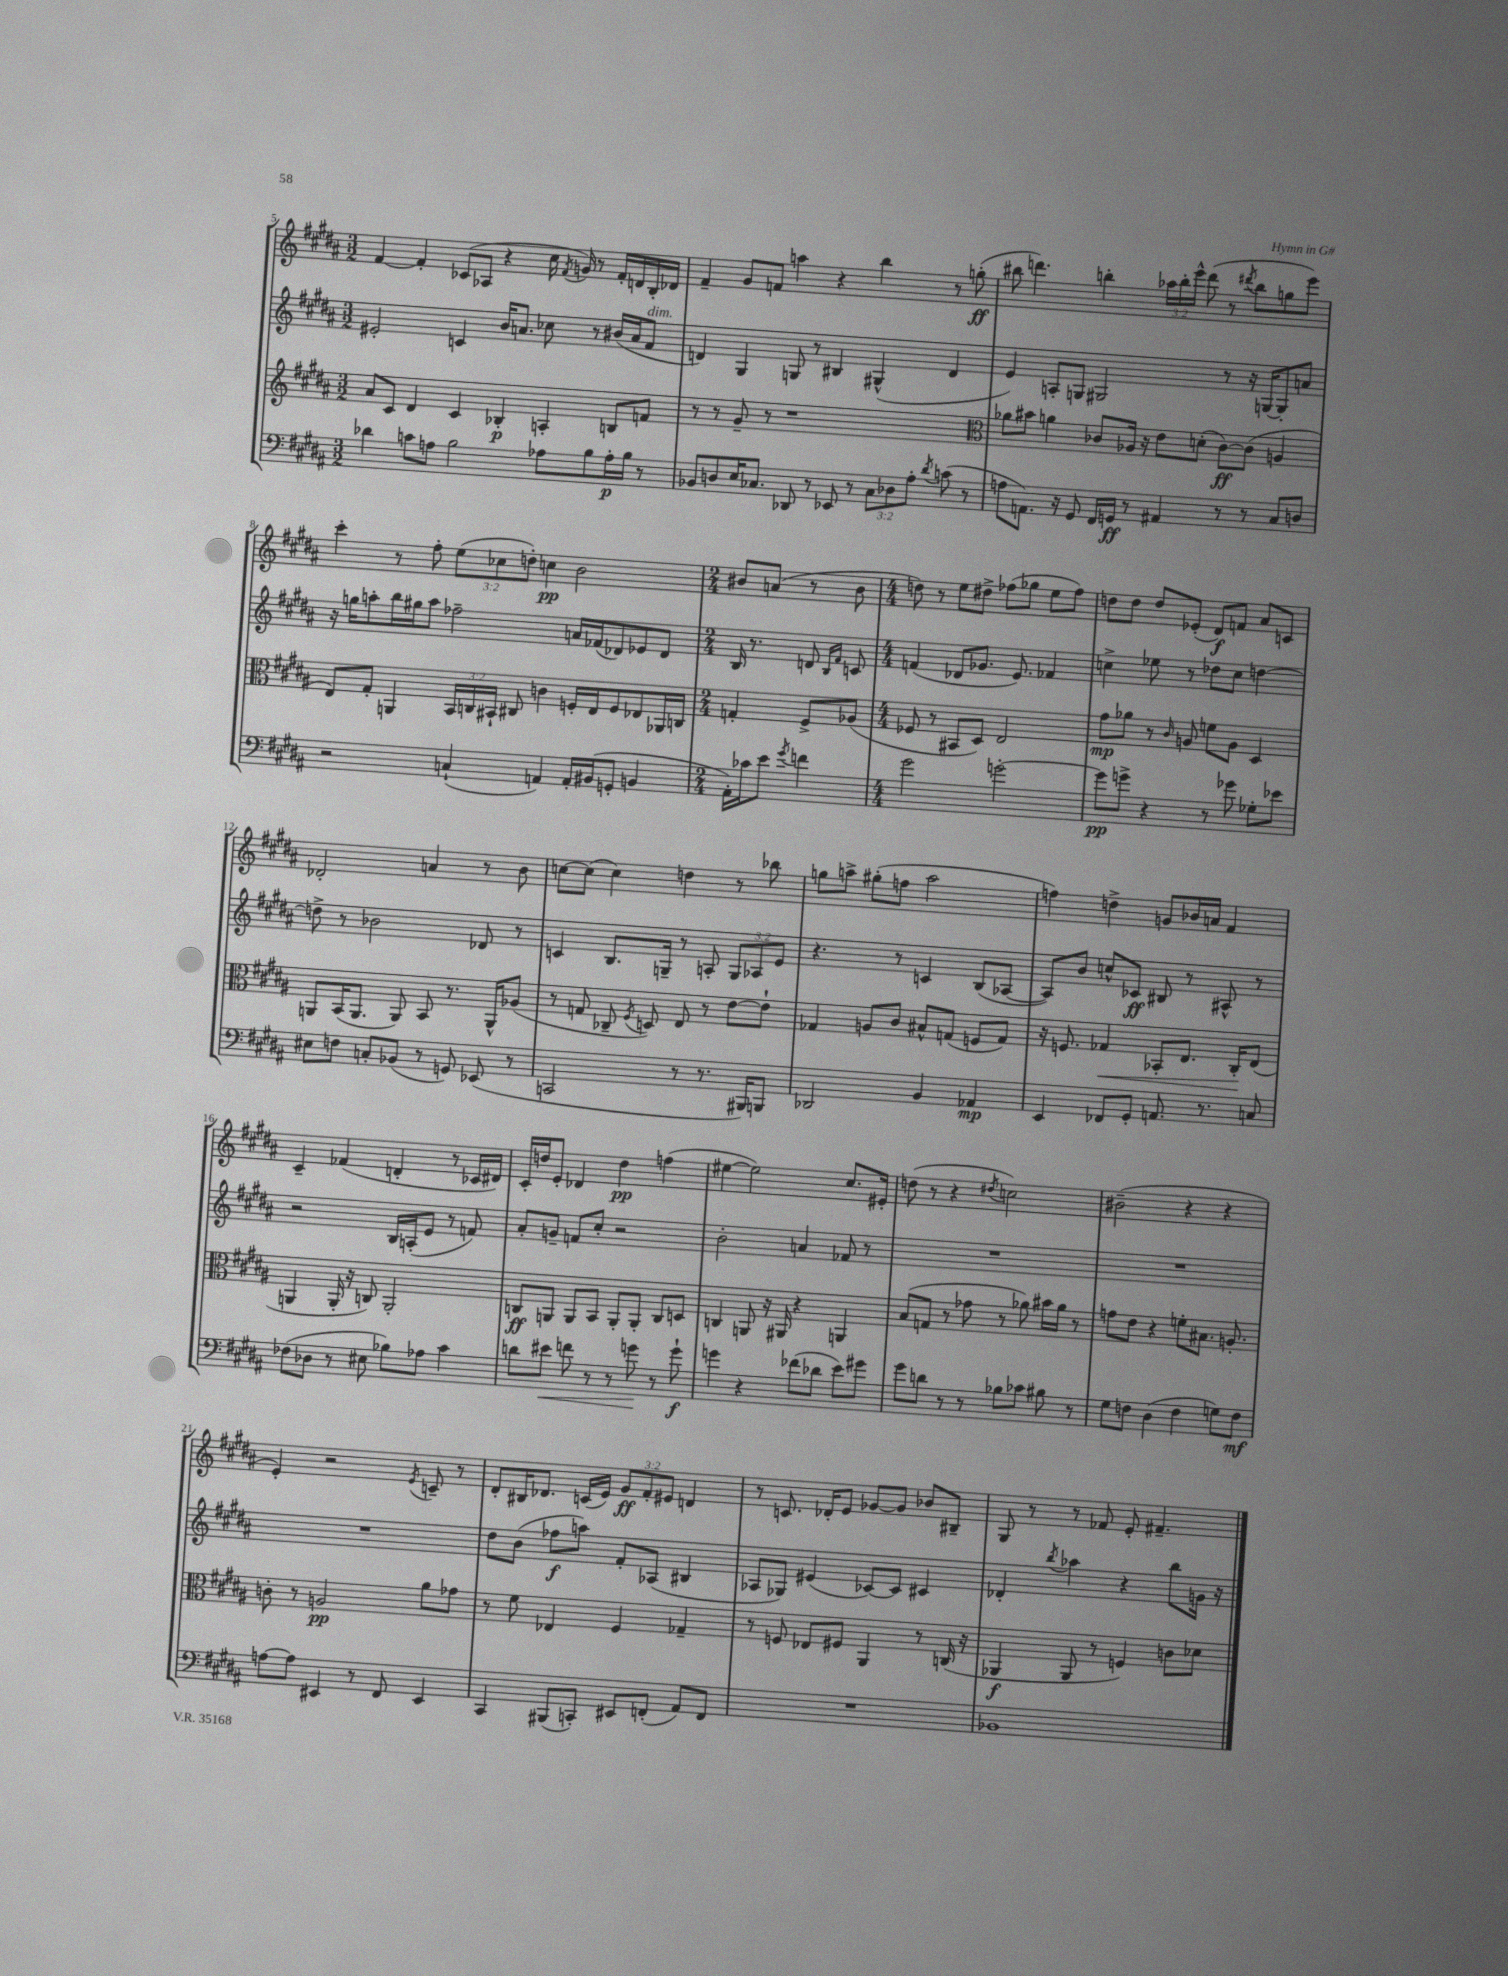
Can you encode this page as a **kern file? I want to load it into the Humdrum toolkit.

**kern	**dynam	**kern	**dynam	**kern	**dynam	**kern	**dynam
*part4	*part4	*part3	*part3	*part2	*part2	*part1	*part1
*staff4	*staff4	*staff3	*staff3	*staff2	*staff2	*staff1	*staff1
*clefF4	*	*clefG2	*	*clefG2	*	*clefG2	*
*k[f#c#g#d#a#]	*	*k[f#c#g#d#a#]	*	*k[f#c#g#d#a#]	*	*k[f#c#g#d#a#]	*
*M3/2	*	*M3/2	*	*M3/2	*	*M3/2	*
=5	=5	=5	=5	=5	=5	=5	=5
4d-X\	.	8a#/L	.	2e#X'/	.	[4f#/	.
.	.	8c#/J	.	.	.	.	.
8cn\L	.	4d#/	.	.	.	4f#'/]	.
8An\J	.	.	.	.	.	.	.
2B\	.	4c#/	.	4cn/	.	(8c-X/L	.
.	.	.	.	.	.	8A-X/J	.
.	.	4B-X'/	p	16b/KL	.	4r	.
.	.	.	.	8.an/J	.	.	.
8A-X\L	.	4An'/	.	8cc-X\	.	16cc#\	.
.	.	.	.	.	.	8qf#/	.
.	.	.	.	.	.	16gn/)	.
8B\	.	.	.	8r	.	8r	.
16A-'\L	p	8Bn/L	.	(16b#X/LL	.	16f#'/LL	.
16B\JJ	.	.	.	16a/J	.	16dn/	.
!	!	!	!	!LO:TX:a:i:t=dim.	!	!	!
8r	.	8fn/J	.	8f#/J	.	16B'/	.
.	.	.	.	.	.	16d-X/JJ	.
=6	=6	=6	=6	=6	=6	=6	=6
8BB-X/L	.	8r	.	4dn/)	.	4f#~/	.
8Dn/	.	8r	.	.	.	.	.
16E/K	.	8g#~/	.	4G#/	.	8g#/L	.
8.C-X/J	.	.	.	.	.	.	.
.	.	8r	.	.	.	8fn/J	.
8DD-X/	.	1r	.	8Gn/	.	4aan\	.
8r	.	.	.	8r	.	.	.
8EE-X/	.	.	.	4B#X/	.	4r	.
8r	.	.	.	.	.	.	.
12C-\L	.	.	.	(4G#X^^/	.	4bb\	.
12D-X\	.	.	.	.	.	.	.
12A#'\J	.	.	.	.	.	.	.
8qd#/	.	.	.	.	.	.	.
(8cn\	.	.	.	4d/	.	8r	.
8r	.	.	.	.	.	(8ggn'\	ff
=7	=7	=7	=7	=7	=7	=7	=7
*	*	*clefC3	*	*	*	*	*
8An\L	.	8a-X\L	.	4e/)	.	8bb#X\	.
8.AAn\J)	.	8b#X\J	.	.	.	4.dddn\)	.
.	.	4an\	.	8An'/L	.	.	.
16r	.	.	.	.	.	.	.
8GG#/	.	.	.	8Gn/J	.	.	.
16FF#/LL	.	8c-X/L	.	2G#X/	.	4bbn'\	.
16GGn/JJ	ff	.	.	.	.	.	.
8r	.	16A-X/Jk	.	.	.	.	.
.	.	16r	.	.	.	.	.
4AA#X/	.	8e\L	.	.	.	24aa-X\LL	.
.	.	.	.	.	.	24bb'\	.
.	.	.	.	.	.	24eee^^\JJ	.
.	.	(8dn'\J	.	.	.	(8ddd\	.
8r	.	[8c-\L)	ff	8r	.	8r	.
.	.	.	.	.	.	8qddd#X/	.
8r	.	(8c-\J]	.	16r	.	8bb\L	.
.	.	.	.	[16Gn/KL	.	.	.
8C#/L	.	4An/	.	8G'/]	.	8ggn\	.
8Dn/J	.	.	.	8an/J	.	8eee\J)	.
!!LO:LB:g=z
=8	=8	=8	=8	=8	=8	=8	=8
2r	.	8E/L)	.	16r	.	4ccc#'\	.
.	.	.	.	16ggn\KL	.	.	.
.	.	8G#'/J	.	8aan'\	.	.	.
.	.	4AAn/	.	16bb\L	.	8r	.
.	.	.	.	16gg#X\J	.	.	.
.	.	.	.	8aa\J	.	8ff#'\	.
(4Cn`/	.	24BB/LL	.	2ff-X~\	.	(12ee\L	.
.	.	24Cn/	.	.	.	.	.
.	.	24BB#X`/JJ	.	.	.	12cc-X\	.
.	.	8C#X/	.	.	.	.	.
.	.	.	.	.	.	12ddn'\J)	.
4AAn/)	.	4cn\	.	.	.	4ccn\	pp
16AA'/LL	.	16Fn'/LL	.	16an/LL	.	2b\	.
(16BB#X/J	.	16E/J	.	(16f-X/J	.	.	.
8GGn'/J	.	8F/	.	8d-X/)	.	.	.
4BBn/	.	8E-X/	.	8e-X/	.	.	.
.	.	16AA-X/L	.	8d-/J	.	.	.
.	.	16Cn/JJ	.	.	.	.	.
=9	=9	=9	=9	=9	=9	=9	=9
*M2/4	*	*M2/4	*	*M2/4	*	*M2/4	*
16AA#'\LL)	.	4Gn'/	.	16B/	.	8b#X/L	.
16c-X\J	.	.	.	8.r	.	.	.
8e\J	.	.	.	.	.	(8an/J	.
8qg#/	.	.	.	.	.	.	.
4fn\	.	8F#^/L	.	8dn/	.	8r	.
.	.	.	.	16qqB/LL	.	.	.
.	.	.	.	16qqf#/JJ	.	.	.
.	.	(8A-X/J	.	8cn/	.	8b#\	.
=10	=10	=10	=10	=10	=10	=10	=10
*M4/4	*	*M4/4	*	*M4/4	*	*M4/4	*
2g#\	.	8F-X/	.	(4fn/	.	8ddn\)	.
.	.	8r	.	.	.	8r	.
.	.	8BB#X/L	.	8d-X/L	.	8ee\L	.
.	.	8D#/J)	.	8.g-X/J	.	8dd#X^\J	.
[2gn'\	.	2E/	.	.	.	(8ff-X\L	.
.	.	.	.	8.e/)	.	.	.
.	.	.	.	.	.	8gg-X\J	.
.	.	.	.	4f-X/	.	8ee\L	.
.	.	.	.	.	.	8ff-\J)	.
=11	=11	=11	=11	=11	=11	=11	=11
8g\L]	pp	8g#\L	mp	4ccn^\	.	8ddn\L	.
8gn^\J	.	8a-X\J	.	.	.	8dd\J	.
4r	.	8r	.	8ee-X\	.	8dd/L	.
.	.	16qqc#/	.	.	.	.	.
.	.	8An/	.	8r	.	(8e-X'/J	.
8r	.	8fn\L	.	8dd-X\L	.	8d#/L)	f
8g-X\	.	8A\J	.	8cc\J	.	8fn/J	.
8G-X'\L	.	4D#/	.	[4ddn\	.	8a#/L	.
8e-X\J	.	.	.	.	.	8cn/J	.
!!LO:LB:g=z
=12	=12	=12	=12	=12	=12	=12	=12
8E#X\L	.	8AAn/L	.	8ddn^\]	.	2d-X'/	.
8Fn\J	.	(16BB/K	.	8r	.	.	.
.	.	8.AA/J	.	.	.	.	.
8Cn'/L	.	.	.	2b-X\	.	.	.
(8BB-X/J	.	8AA/)	.	.	.	.	.
8r	.	8BB/	.	.	.	4an/	.
8GGn/)	.	8.r	.	.	.	.	.
(8EE-X/	.	.	.	8d-X/	.	8r	.
.	.	16AA^^/KL	.	.	.	.	.
8r	.	(8A-X/J	.	8r	.	8b\	.
=13	=13	=13	=13	=13	=13	=13	=13
2CCn/	.	8r	.	4cn/	.	[8ccn\L	.
.	.	8Gn/	.	.	.	(8cc\J]	.
.	.	8C-X~/	.	8.B/L	.	4cc\)	.
.	.	8qF#/	.	.	.	.	.
.	.	8Dn/)	.	.	.	.	.
.	.	.	.	16Gn~/Jk	.	.	.
8r	.	8E/	.	8r	.	4ddn\	.
8.r	.	8r	.	8An'/	.	.	.
.	.	[8e\L	.	12G/L	.	8r	.
16BBB#X/KL)	.	.	.	.	.	.	.
.	.	.	.	12A-X/	.	.	.
8BBBn/J	.	8e`\J]	.	.	.	8bb-X\	.
.	.	.	.	12e/J	.	.	.
=14	=14	=14	=14	=14	=14	=14	=14
2DD-X/	.	4G-X/	.	4.r	.	8ggn\L	.
.	.	.	.	.	.	8aan^\J	.
.	.	8An/L	.	.	.	(8gg#X'\L	.
.	.	8c#/J	.	8r	.	8ffn\J	.
4BB/	.	8B#X^^/L	.	4cn/	.	2aa\	.
.	.	(8Gn/J	.	.	.	.	.
4AA-X/	mp	8Fn/L	.	(8B/L	.	.	.
.	.	8G/J)	.	[8A-X/J	.	.	.
=15	=15	=15	=15	=15	=15	=15	=15
4EE/	.	16r	.	8A-/L])	.	4ffn\)	.
.	.	8.Fn/	.	.	.	.	.
.	.	.	.	8b/J	.	.	.
!	!	!	!LO:HP:b	!	!	!	!
8FF-X/L	.	4G-X/	<	8ccn^^/L	.	4ddn^\	.
8GG#'/J	.	.	.	8c-X/J	ff	.	.
8.AAn/	.	8BB-X'/L	.	8B#X/	.	8gn/L	.
.	.	8.E/J	.	8r	.	16b-X/L	.
8.r	.	.	.	.	.	16an/JJ	.
.	.	.	.	8A#X^^/	.	4f#/	.
.	.	16C#'/KL	.	.	.	.	.
8Cn/	.	(8E/J	[	8r	.	.	.
!!LO:LB:g=z
=16	=16	=16	=16	=16	=16	=16	=16
(8F-X\L	.	4AAn/	.	2r	.	4c#~/	.
8D-X\J	.	.	.	.	.	.	.
8r	.	16AA'/	.	.	.	(4f-X/	.
.	.	16r	.	.	.	.	.
8E#X\	.	8Cn/)	.	.	.	.	.
8B-X\L)	.	2AA'/	.	16B/LL	.	4dn'/	.
.	.	.	.	(16An'/J	.	.	.
8A-X\J	.	.	.	8e/J	.	.	.
4c#\	.	.	.	8r	.	8r	.
.	.	.	.	8fn/)	.	16c-X/LL	.
.	.	.	.	.	.	16d#X/JJ)	.
=17	=17	=17	=17	=17	=17	=17	=17
8dn\L	.	8Cn/L	ff	8a#'/L	.	16c#'/LL	.
.	.	.	.	.	.	16ddn/J	.
!	!LO:HP:b	!	!	!	!	!	!
8e#X\J	<	8AAn/J	.	8gn~/J	.	8e'/J	.
8fn\	.	8AA/L	.	8fn/L	.	4d-X/	.
8r	.	8BB/J	.	8cc#'/J	.	.	.
8r	.	8AA'/L	.	2r	.	4dd\	pp
8gn\	.	8AA'/J	.	.	.	.	.
8r	[	8C/L	.	.	.	(4ffn\	.
8g`\	f	8Dn/J	.	.	.	.	.
=18	=18	=18	=18	=18	=18	=18	=18
4gn\	.	4Cn/	.	2b'\	.	[4ee#X\	.
4r	.	8AAn/	.	.	.	2ee#\])	.
.	.	16r	.	.	.	.	.
.	.	16AA#X/	.	.	.	.	.
(8f-X\L	.	4r	.	4an/	.	.	.
8d-X\J	.	.	.	.	.	.	.
8e\L)	.	4AAn/	.	8f-X/	.	8.cc#/L	.
8g#X\J	.	.	.	8r	.	.	.
.	.	.	.	.	.	16e#X'/Jk	.
=19	=19	=19	=19	=19	=19	=19	=19
8g#\L	.	(8B/L	.	1r	.	(8ddn\	.
8dn\J	.	8Gn/J	.	.	.	8r	.
8r	.	8r	.	.	.	4r	.
8r	.	8g-X\	.	.	.	.	.
.	.	.	.	.	.	8qdd#X/	.
8B-X\L	.	8r	.	.	.	2ccn\)	.
8c-X\J	.	8a-X\)	.	.	.	.	.
8B#X\	.	16b#X\LL	.	.	.	.	.
.	.	16a-\JJ	.	.	.	.	.
8r	.	8r	.	.	.	.	.
=20	=20	=20	=20	=20	=20	=20	=20
8G#\L	.	8gn\L	.	1r	.	(2b#X~\	.
8Fn\J	.	8e\J	.	.	.	.	.
(4D#\	.	4r	.	.	.	.	.
4F\	.	8fn'\L	.	.	.	4r	.
.	.	8.B#X\J	.	.	.	.	.
8Gn\L)	.	.	.	.	.	4r	.
.	.	8.An'/	.	.	.	.	.
8F\J	mf	.	.	.	.	.	.
!!LO:LB:g=z
=21	=21	=21	=21	=21	=21	=21	=21
[8An\L	.	8cn'\	.	1r	.	4e'/)	.
8A\J]	.	8r	.	.	.	.	.
4EE#X/	.	2An/	pp	.	.	2r	.
8r	.	.	.	.	.	.	.
8FF#/	.	.	.	.	.	.	.
.	.	.	.	.	.	8qe/	.
4EE#/	.	8a#\L	.	.	.	8cn~/	.
.	.	8g-X\J	.	.	.	8r	.
=22	=22	=22	=22	=22	=22	=22	=22
4CC#/	.	8r	.	8dd#\L	.	8d#'/L	.
.	.	8f#\	.	(8b\J	.	16B#X/K	.
.	.	.	.	.	.	8.d-X/J	.
(8BBB#X/L	.	4E-X/	.	8ff-X\L	f	.	.
8CCn'/J)	.	.	.	8aan\J)	.	(16cn/LL	.
.	.	.	.	.	.	16e/JJ)	.
8EE#X/L	.	4F#/	.	8f#'/L	.	12g#/L	ff
.	.	.	.	.	.	12f#'/	.
(8FFn'/J	.	.	.	(8A-X/J	.	.	.
.	.	.	.	.	.	12e#X/J	.
8AA#/L)	.	4G-X~/	.	4B#X/	.	4dn/	.
8FF/J	.	.	.	.	.	.	.
=23	=23	=23	=23	=23	=23	=23	=23
1r	.	8r	.	8A-X/L	.	8r	.
.	.	8Fn/	.	8G-X/J)	.	8.cn/	.
.	.	8E-X/L	.	(4e#X/	.	.	.
.	.	.	.	.	.	16d-X'/KL	.
.	.	8F#X/J	.	.	.	8e/J	.
.	.	4AA#/	.	[8c-X/L)	.	[8g-X/L	.
.	.	.	.	8c-/J]	.	8g-/J]	.
.	.	8r	.	4c#X/	.	8b-X/L	.
.	.	(16Cn/	.	.	.	8B#X~/J	.
.	.	16r	.	.	.	.	.
=24	=24	=24	=24	=24	=24	=24	=24
1BB-X	.	4AA-X/	f	4d-X'/	.	8G#/	.
.	.	.	.	.	.	8r	.
.	.	.	.	8qbb/	.	.	.
.	.	8AA-/	.	4aa-X\	.	8r	.
.	.	8r	.	.	.	8f-X/	.
.	.	4Fn/)	.	4r	.	8e'/	.
.	.	.	.	.	.	4.f#X~/	.
.	.	8cn\L	.	8bb\L	.	.	.
.	.	8d-X\J	.	16gn\Jk	.	.	.
.	.	.	.	16r	.	.	.
==	==	==	==	==	==	==	==
*-	*-	*-	*-	*-	*-	*-	*-
